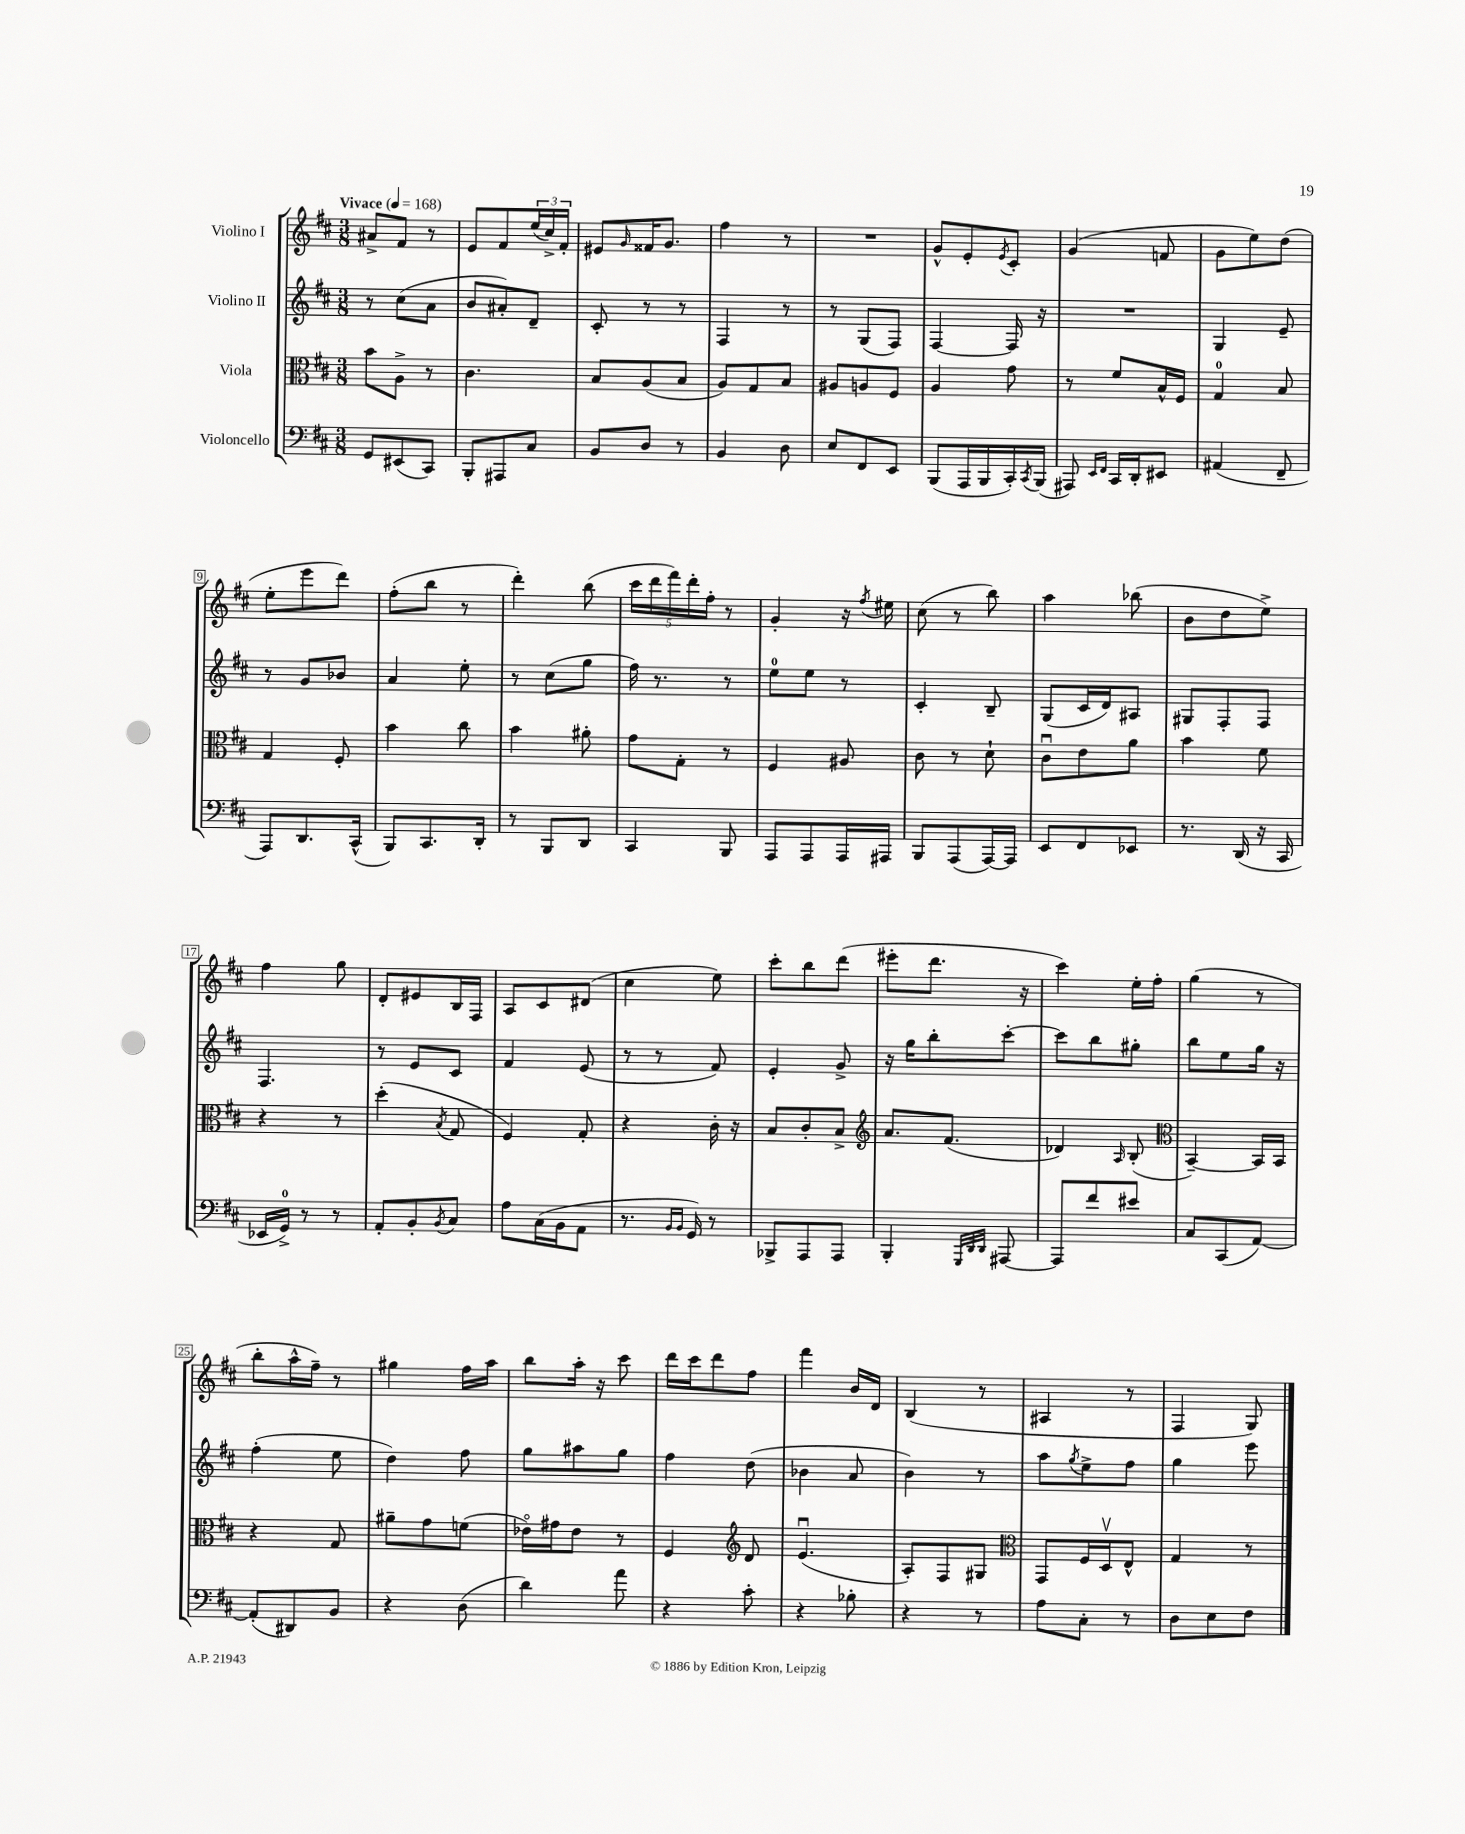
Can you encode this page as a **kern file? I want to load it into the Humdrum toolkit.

**kern	**kern	**kern	**kern
*part4	*part3	*part2	*part1
*staff4	*staff3	*staff2	*staff1
*I"Violoncello	*I"Viola	*I"Violino II	*I"Violino I
*clefF4	*clefC3	*clefG2	*clefG2
*k[f#c#]	*k[f#c#]	*k[f#c#]	*k[f#c#]
*M3/8	*M3/8	*M3/8	*M3/8
*MM168	*MM168	*MM168	*MM168
=1	=1	=1	=1
!	!	!	!LO:TX:a:B:t=Vivace
8GG/L	8b\L	8r	8a#X^/L
(8EE#X/	8A^\J	(8cc#\L	8f#/J
8CC#/J)	8r	8a\J	8r
=2	=2	=2	=2
8BBB'/L	4.c#\	8b/L	8e/L
8AAA#X/	.	8a#X'/)	8f#/
8C#/J	.	8d~/J	(24ee/L
.	.	.	24cc#^/)
.	.	.	24f#'/JJ
=3	=3	=3	=3
8BB/L	8B/L	8c#'/	8e#X/L
.	.	.	16qqg/
8D/J	(8A/	8r	16f##X/K
.	.	.	8.g/J
8r	8B/J	8r	.
=4	=4	=4	=4
4BB/	8A/L)	4F#/	4ff#\
.	8G/	.	.
8D\	8B/J	8r	8r
=5	=5	=5	=5
8E/L	8A#X/L	8r	4.r
8FF#/	8An/	(8G/L	.
8EE/J	8F#/J	8F#/J)	.
=6	=6	=6	=6
(8BBB/L	4A/	[4F#/	8g^^/L
16AAA/L	.	.	8e'/
16BBB/	.	.	.
.	.	.	8qe/
16CC#'/)	8g\	16F#/]	8c#'/J
8qCC#/	.	.	.
(16BBB/JJ	.	16r	.
=7	=7	=7	=7
8AAA#X/)	8r	4.r	(4g/
16qqEE/LL	.	.	.
16qqFF#/JJ	.	.	.
16CC#/LL	8f#/L	.	.
16DD'/J	.	.	.
8EE#X/J	16B^^/L	.	8fn/
.	16F#/JJ	.	.
=8	=8	=8	=8
(4AA#X/	4G/	4G/	8g\L
.	.	.	8ee\)
8FF#~/	8B/	8e~/	(8dd\J
!!LO:LB:g=z
=9	=9	=9	=9
8AAA/L)	4G/	8r	8ee'\L
8.DD/	.	8g/L	8eee\
.	8F#'/	8b-X/J	8ddd\J)
(16CC#^^/Jk	.	.	.
=10	=10	=10	=10
8BBB/L)	4b\	4a/	(8ff#'\L
8.CC#/	.	.	8bb\J
.	8cc#\	8ee'\	8r
16DD'/Jk	.	.	.
=11	=11	=11	=11
8r	4b\	8r	4ddd'\)
8BBB/L	.	(8cc#\L	.
8DD/J	8a#X'\	8gg\J	(8bb\
=12	=12	=12	=12
4CC#/	8g\L	16ff#\)	20ccc#\LL
.	.	.	20ddd\
.	.	8.r	.
.	.	.	20fff#\)
.	8G'\J	.	.
.	.	.	20ddd'\
.	.	.	20ff#'\JJ
8BBB/	8r	8r	8r
=13	=13	=13	=13
8AAA/L	4F#/	8ee\L	4g'/
8AAA/	.	8ee\J	.
16AAA/L	8A#X/	8r	16r
.	.	.	8qff#/
16AAA#X/JJ	.	.	16ee#X\
=14	=14	=14	=14
8BBB/L	8c#\	4c#'/	(8cc#\
(8AAA/	8r	.	8r
[16AAA/L)	8d`\	8B~/	8bb\)
16AAA/JJ]	.	.	.
=15	=15	=15	=15
8EE/L	8c#u\L	(8G/L	4aa\
8FF#/	8e\	16c#/L	.
.	.	16d/J)	.
8EE-X/J	8a\J	8A#X/J	(8bb-X\
=16	=16	=16	=16
8.r	4b\	8G#X/L	8b\L
.	.	8F#'/	8dd\
(16DD/	.	.	.
16r	8f#\	8F#/J	8ee^\J)
16CC#/	.	.	.
!!LO:LB:g=z
=17	=17	=17	=17
16EE-X/LL	4r	4.F#/	4ff#\
16GG^/JJ)	.	.	.
8r	.	.	.
8r	8r	.	8gg\
=18	=18	=18	=18
8AA'/L	(4dd'\	8r	8d'/L
8BB'/	.	8e/L	8e#X/
8qBB/	8qB/	.	.
8C#/J	8G/	8c#/J	16B/L
.	.	.	16F#/JJ
=19	=19	=19	=19
8A\L	4F#/)	4f#/	8A/L
(16C#\L	.	.	8c#/
16BB\J	.	.	.
8AA\J	8G'/	(8e/	(8d#X/J
=20	=20	=20	=20
8.r	4r	8r	4cc#\
.	.	8r	.
16qqBB/LL	.	.	.
16qqBB/JJ	.	.	.
16GG/)	.	.	.
8r	16c#'\	8f#/)	8ee\)
.	16r	.	.
=21	=21	=21	=21
8BBB-X^/L	8B/L	4e'/	8ccc#'\L
8AAA/	8c#'/	.	8bb\
8AAA/J	8B^/J	8g^/	(8ddd\J
=22	=22	=22	=22
*	*clefG2	*	*
4BBB'/	8.a/L	16r	8eee#X'\L
.	.	16gg\KL	.
.	.	8bb'\	8.ddd\J
.	(8.f#/J	.	.
32qqGGG/LLL	.	.	.
32qqDD/	.	.	.
32qqDD/JJJ	.	.	.
[8AAA#X/	.	[8ccc#'\J	.
.	.	.	16r
=23	=23	=23	=23
8AAA#/L]	4d-X/)	8ccc#\L]	4ccc#\)
8f#/	.	8bb\	.
.	16qqA/	.	.
8e#X/J	(8B'/	8gg#X'\J	16ee'\LL
.	.	.	16ff#'\JJ
=24	=24	=24	=24
*	*clefC3	*	*
8C#/L	[4BB~/)	8bb\L	(4gg\
(8CC#/	.	8ee\	.
[8AA/J)	16BB/LL]	16gg\Jk	8r
.	16BB/JJ	16r	.
!!LO:LB:g=z
=25	=25	=25	=25
(8AA'/L]	4r	(4ff#'\	8bb'\L
8DD#X/)	.	.	16aa^^\L
.	.	.	16ff#~\JJ)
8BB/J	8G/	8ee\	8r
=26	=26	=26	=26
4r	8a#X~\L	4dd\)	4gg#X\
.	8g\	.	.
(8D\	(8fn\J	8ff#\	16ff#\LL
.	.	.	16aa\JJ
=27	=27	=27	=27
4d\)	16e-X\LL)	8gg\L	8bb\L
.	16g#X\J	.	.
.	8e-\J	8aa#X\	16aa'\Jk
.	.	.	16r
8a\	8r	8gg\J	8ccc#\
=28	=28	=28	=28
4r	4F#/	4ff#\	16ddd\LL
.	.	.	16ccc#\J
.	.	.	8ddd\
*	*clefG2	*	*
8c#'\	8d/	(8dd\	8ff#\J
=29	=29	=29	=29
4r	(4.eu/	4b-X\	4fff#\
8B-X'\	.	8a/	16b/LL
.	.	.	16d/JJ
=30	=30	=30	=30
4r	8A'/L)	4b\)	(4B/
.	8F#/	.	.
8r	8G#X/J	8r	8r
=31	=31	=31	=31
*	*clefC3	*	*
8A\L	8GG/L	8aa\L	4A#X/
.	.	8qgg/	.
8C#'\J	16F#/L	8ee^\	.
.	16Dv/J	.	.
8r	8E^^/J	8ff#\J	8r
=32	=32	=32	=32
8D\L	4G/	4gg\	4F#/
8E\	.	.	.
8F#\J	8r	8eee\	8G/)
==	==	==	==
*-	*-	*-	*-
